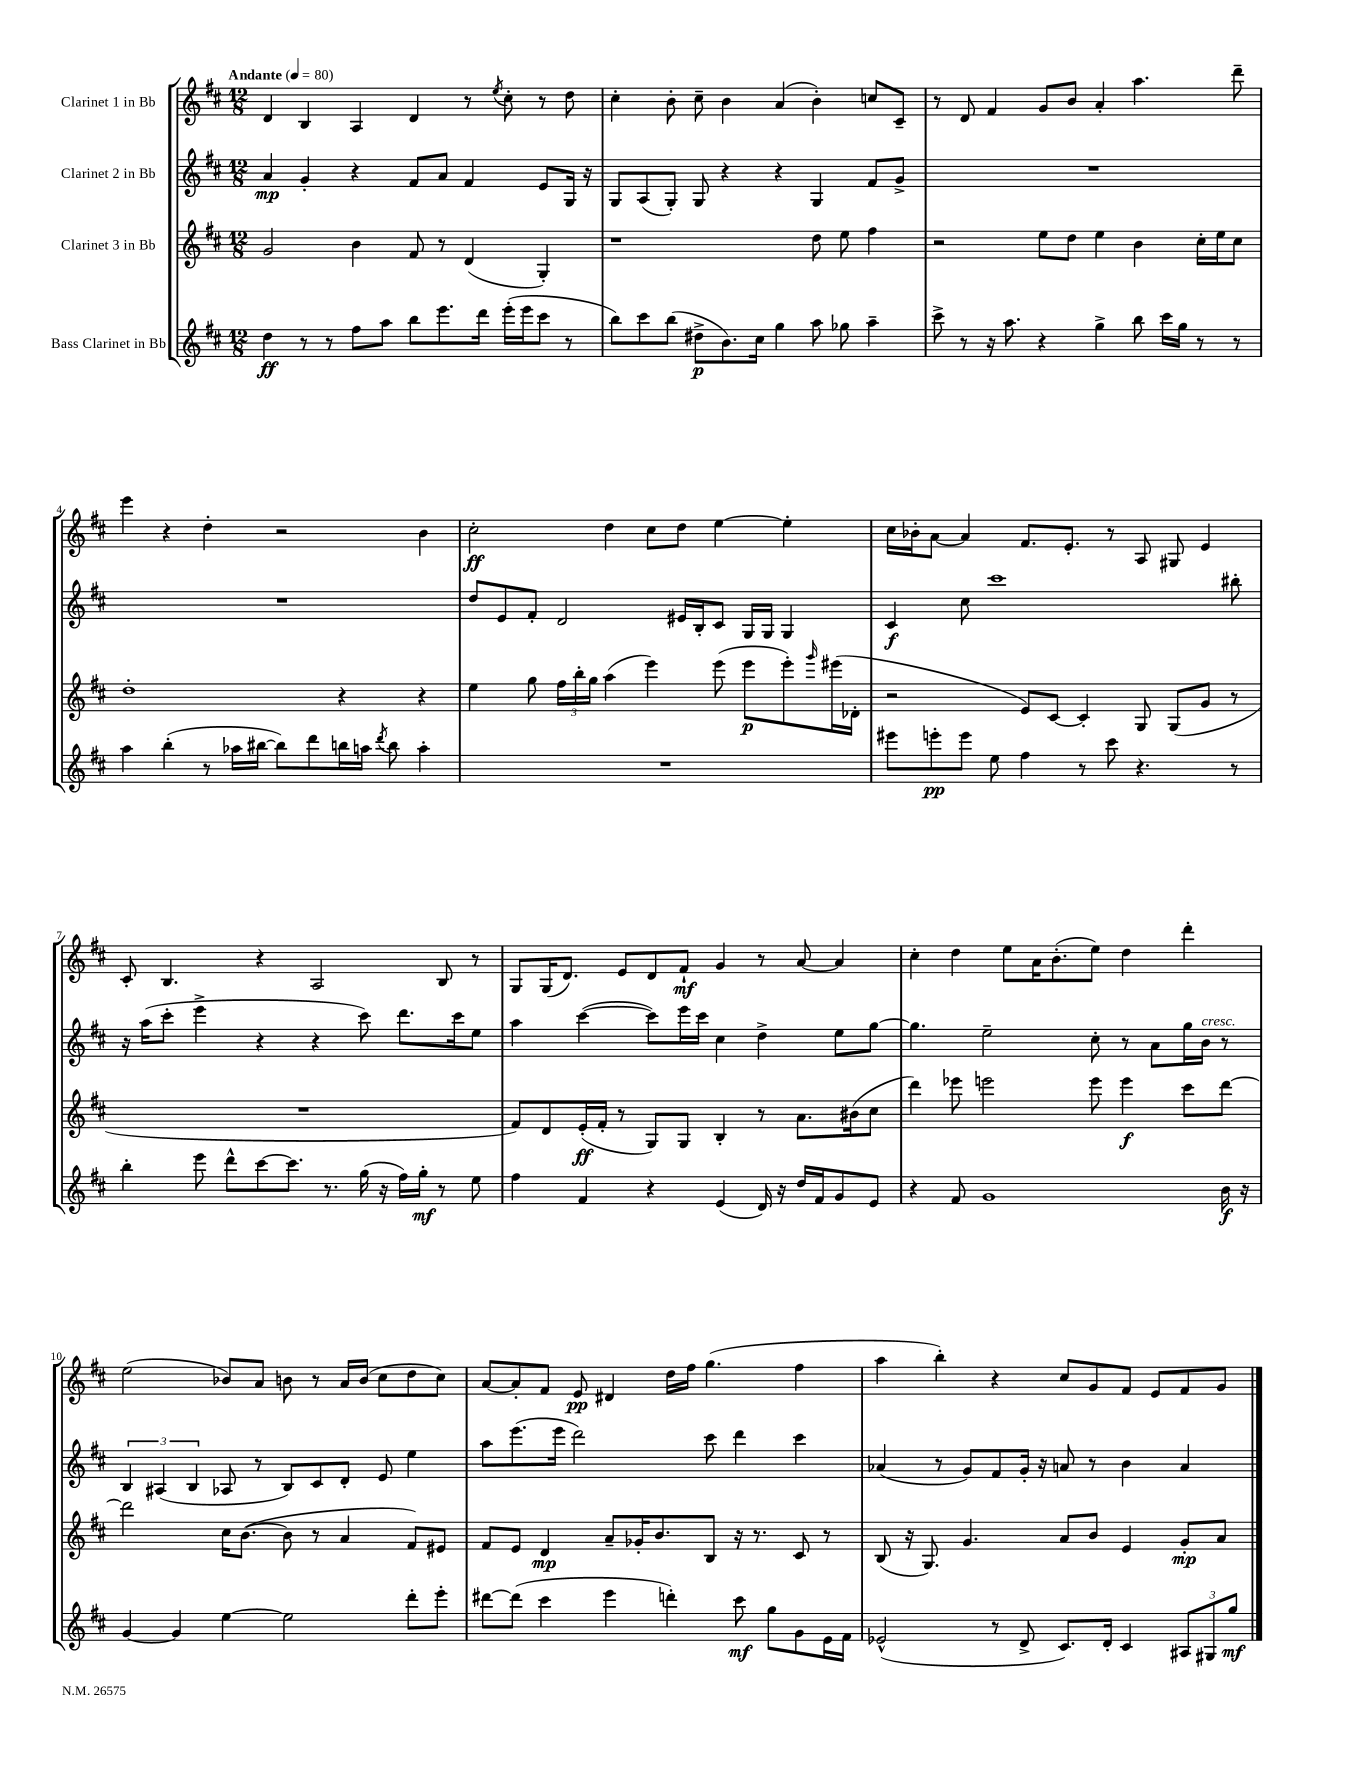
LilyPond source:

<<
\new StaffGroup <<
\new Staff = "s0" \with { instrumentName = "Clarinet 1 in Bb" } {
    \clef treble \key d \major \numericTimeSignature \time 12/8 \tempo "Andante" 4 = 80
    d'4 b4 a4 d'4 r8 \acciaccatura { e''8 } cis''8-. r8 d''8 |
    cis''4-. b'8-. cis''8-- b'4 a'4( b'4-.) c''8 cis'8-- |
    r8 d'8 fis'4 g'8 b'8 a'4-. a''4. d'''8-- |
    e'''4 r4 d''4-. r2 b'4 |
    cis''2-.\ff d''4 cis''8 d''8 e''4~ e''4-. |
    cis''16 bes'16-. a'8~ a'4 fis'8. e'8.-. r8 a8 gis8 e'4 |
    cis'8-. b4. r4 a2 b8 r8 |
    g8 g16( d'8.) e'8 d'8 fis'8-!\mf g'4 r8 a'8~ a'4 |
    cis''4-. d''4 e''8 a'16 b'8.-.( e''8) d''4 d'''4-. |
    e''2( bes'8) a'8 b'8 r8 a'16 b'16( cis''8 d''8 cis''8) |
    a'8~ a'8-. fis'8 e'8\pp dis'4 d''16 fis''16 g''4.( fis''4 |
    a''4 b''4-.) r4 cis''8 g'8 fis'8 e'8 fis'8 g'8 \bar "|." |
}
\new Staff = "s1" \with { instrumentName = "Clarinet 2 in Bb" } {
    \clef treble \key d \major \numericTimeSignature \time 12/8
    a'4\mp g'4-. r4 fis'8 a'8 fis'4 e'8 g16 r16 |
    g8 a8( g8-.) g8 r4 r4 g4 fis'8 g'8-> |
    R1. |
    R1. |
    d''8 e'8 fis'8-. d'2 eis'16 b16-. cis'8 g16 g16 g4 |
    cis'4\f cis''8 cis'''1 bis''8-. |
    r16 a''16( cis'''8-. e'''4-> r4 r4 cis'''8) d'''8. cis'''16 e''8 |
    a''4 cis'''4~( cis'''8) e'''16 cis'''16 cis''4 d''4-> e''8 g''8~ |
    g''4. e''2-- cis''8-. r8 a'8 g''16 b'16^\markup { \italic "cresc." } r8 |
    \tuplet 3/2 { b4 ais4( b4 } aes8 r8 b8) cis'8 d'8-. e'8 e''4 |
    a''8 e'''8.( e'''16 d'''2) cis'''8 d'''4 cis'''4 |
    aes'4( r8 g'8) fis'8 g'16-. r16 a'8 r8 b'4 a'4 \bar "|." |
}
\new Staff = "s2" \with { instrumentName = "Clarinet 3 in Bb" } {
    \clef treble \key d \major \numericTimeSignature \time 12/8
    g'2 b'4 fis'8 r8 d'4( g4-.) |
    r1 d''8 e''8 fis''4 |
    r2 e''8 d''8 e''4 b'4 cis''16-. e''16 cis''8 |
    d''1-. r4 r4 |
    e''4 g''8 \tuplet 3/2 { fis''16 b''16-. g''16 } a''4( e'''4) e'''8( e'''8\p e'''8-.) \grace { g'''16 } eis'''16( des'16-. |
    r2 e'8) cis'8~ cis'4-. g8 g8( g'8 r8 |
    R1. |
    fis'8) d'8 e'16-.\ff( fis'16-. r8 g8) g8 b4-. r8 a'8. bis'16( cis''8 |
    d'''4) ees'''8 e'''2 e'''8 e'''4\f cis'''8 d'''8~ |
    d'''2 cis''16 b'8.~( b'8 r8 a'4 fis'8) eis'8 |
    fis'8 e'8 d'4\mp a'8-- ges'16-. b'8. b8 r16 r8. cis'8 r8 |
    b8( r16 g8.) g'4. a'8 b'8 e'4 g'8-.\mp a'8 \bar "|." |
}
\new Staff = "s3" \with { instrumentName = "Bass Clarinet in Bb" } {
    \clef treble \key d \major \numericTimeSignature \time 12/8
    d''4\ff r8 r8 fis''8 a''8 b''8 e'''8. d'''16 e'''16-.( e'''16 cis'''8 r8 |
    b''8) cis'''8 b''8( dis''8->\p b'8.) cis''16 g''4 a''8 ges''8 a''4-- |
    cis'''8-> r8 r16 a''8. r4 g''4-> b''8 cis'''16 g''16 r8 r8 |
    a''4 b''4-.( r8 aes''16 bis''16~ bis''8) d'''8 b''16 a''16 \acciaccatura { d'''8 } b''8 a''4-. |
    R1. |
    eis'''8 e'''8-.\pp e'''8 e''8 fis''4 r8 cis'''8 r4. r8 |
    b''4-. e'''8 d'''8-^ cis'''8~ cis'''8. r8. g''16( r16 fis''16) g''16-.\mf r8 e''8 |
    fis''4 fis'4 r4 e'4( d'16) r16 d''16 fis'16 g'8 e'8 |
    r4 fis'8 g'1 b'16\f r16 |
    g'4~ g'4 e''4~ e''2 d'''8-. e'''8-. |
    dis'''8~ dis'''8( cis'''4 e'''4 d'''4-.) cis'''8\mf g''8 g'8 e'16 fis'16 |
    ees'2-^( r8 d'8-> cis'8.) d'16-. cis'4 \tuplet 3/2 { ais8 gis8 g''8\mf } \bar "|." |
}
>>
>>
